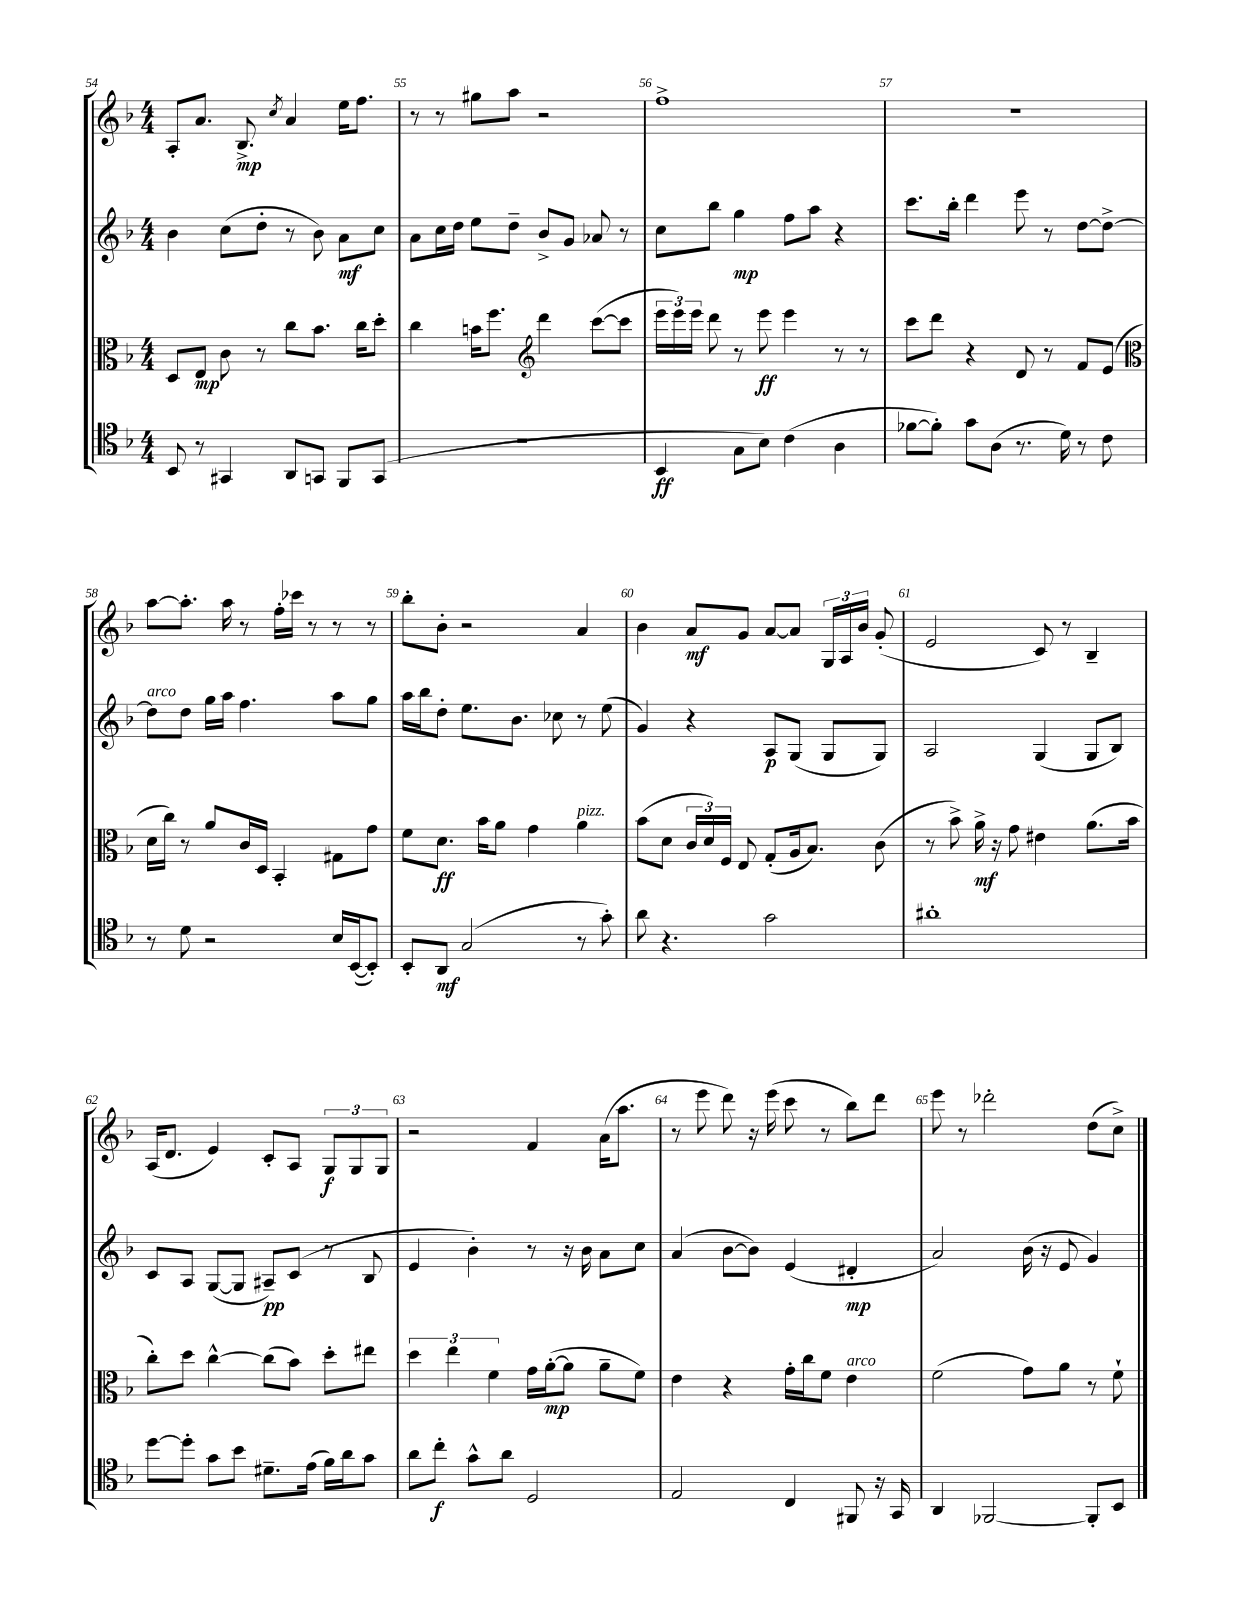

**kern	**kern	**kern	**kern
*staff4	*staff3	*staff2	*staff1
*clefC4	*clefC3	*clefG2	*clefG2
*k[b-]	*k[b-]	*k[b-]	*k[b-]
*M4/4	*M4/4	*M4/4	*M4/4
8BB-/	8D/L	4b-\	8A'/L
8r	8E/J	.	8.a/J
4GG#/	8c\	(8cc\L	.
.	.	.	8.B-^/
.	8r	8dd'\J	.
.	.	.	8qcc/
8AA/L	8cc\L	8r	4a/
8GG/J	8.b-\J	8b-\)	.
8FF/L	.	8a\L	16ee\LK
.	16cc\LK	.	8.ff\J
(8GG/J	8dd'\J	8cc\J	.
=	=	=	=
1r	4cc\	8a\L	8r
.	.	16cc\L	8r
.	.	16dd\JJ	.
.	16b\LK	8ee\L	8gg#\L
.	8.ff\J	.	.
.	.	8dd~\J	8aa\J
*	*clefG2	*	*
.	4ddd\	8b-^/L	2r
.	.	8g/J	.
.	([8ccc\L	8a-/	.
.	8ccc\]J	8r	.
=	=	=	=
4BB-/	24eee\LL	8cc\L	1ff^
.	24eee\)	.	.
.	24eee\JJ	.	.
.	8ddd\	8bb-\J	.
8G\L	8r	4gg\	.
8B-\J)	8eee\	.	.
(4c\	4eee\	8ff\L	.
.	.	8aa\J	.
4A\	8r	4r	.
.	8r	.	.
=	=	=	=
[8f-\L	8ccc\L	8.ccc\L	1r
8f-'\]J)	8ddd\J	.	.
.	.	16bb-'\Jk	.
8g\L	4r	4ddd\	.
(8A\J	.	.	.
8.r	8d/	8eee\	.
.	8r	8r	.
16d\)	.	.	.
8r	8f/L	[8dd\L	.
8c\	(8e/J	8dd^\_J	.
=	=	=	=
*	*clefC3	*	*
8r	16d\LL	8dd\]L	[8aa\L
.	16cc\JJ)	.	.
8d\	8r	8dd\J	8.aa'\]J
2r	8a/L	16gg\LL	.
.	.	16aa\JJ	16aa\
.	16c/L	4.ff\	8r
.	16D/JJ	.	.
.	4BB-'/	.	16ff'\LL
.	.	.	16ccc-\JJ
.	.	.	8r
16B-/LL	8G#\L	8aa\L	8r
([16BB-/J	.	.	.
8BB-'/]J)	8g\J	8gg\J	8r
=	=	=	=
8BB-'/L	8f\L	16aa\LL	8bb-'\L
.	.	16bb-\J	.
8AA/J	8.d\J	8dd'\J	8b-'\J
(2G/	.	8.ee\L	2r
.	16b-\LK	.	.
.	8a\J	.	.
.	.	8.b-\J	.
.	4g\	.	.
.	.	8cc-\	.
8r	4a\	8r	4a/
8g'\)	.	(8ee\	.
=	=	=	=
8a\	(8b-\L	4g/)	4b-\
4.r	8d\J	.	.
.	24c/LL	4r	8a/L
.	24d/)	.	.
.	24F/JJ	.	.
.	8E/	.	8g/J
2g\	(8G'/L	8A/L	[8a/L
.	16A/k	(8G/J	8a/]J
.	8.B-/J)	.	.
.	.	8G/L	24G/LL
.	.	.	24A/
.	.	.	24b-/JJ
.	(8c\	8G/J)	(8g'/
=	=	=	=
1a#'	8r	2A/	2e/
.	8b-^\)	.	.
.	16a^\	.	.
.	16r	.	.
.	8g\	.	.
.	4e#\	(4G/	8c/)
.	.	.	8r
.	(8.a\L	8G/L	4B-~/
.	.	8B-/J)	.
.	16b-\Jk	.	.
=	=	=	=
[8dd\L	8cc'\L)	8c/L	(16A/LK
.	.	.	8.d/J
8dd'\]J	8dd\J	8A/J	.
8g\L	[4cc^^\	([8G/L	4e/)
8b-\J	.	8G/]J	.
8.d#~\L	(8cc\]L	8A#~/L)	8c'/L
.	8b-\J)	(8c/J	8A/J
(16e\Jk	.	.	.
16f\LL)	8dd'\L	8r	12G/L
16a\J	.	.	.
.	.	.	12G/
8g\J	8ee#\J	8B-/	.
.	.	.	12G/J
=	=	=	=
8a\L	6dd\	4e/	2r
8cc'\J	.	.	.
.	6ee\	.	.
8g^^\L	.	4b-'\)	.
.	6f\	.	.
8a\J	.	.	.
2D/	16g\LL	8r	4f/
.	([16a'\J	.	.
.	8a\]J	16r	.
.	.	16b-\	.
.	8a~\L	8a\L	(16a\LK
.	.	.	8.aa\J
.	8f\J)	8cc\J	.
=	=	=	=
2E/	4e\	(4a/	8r
.	.	.	8eee\
.	4r	[8b-\L	8ddd\)
.	.	8b-\]J)	16r
.	.	.	(16eee\
4C/	16g'\LL	(4e/	8ccc\
.	16cc\J	.	.
.	8f\J	.	8r
8FF#/	4e\	4d#'/	8bb-\L)
16r	.	.	8ddd\J
16GG/	.	.	.
=	=	=	=
4AA/	(2f\	2a/)	8eee\
.	.	.	8r
[2FF-/	.	.	2ddd-'\
.	8g\L)	(16b-\	.
.	.	16r	.
.	8a\J	8e/	.
8FF-'/]L	8r	4g/)	(8dd\L
8BB-/J	8f`\	.	8cc^\J)
==	==	==	==
*-	*-	*-	*-
